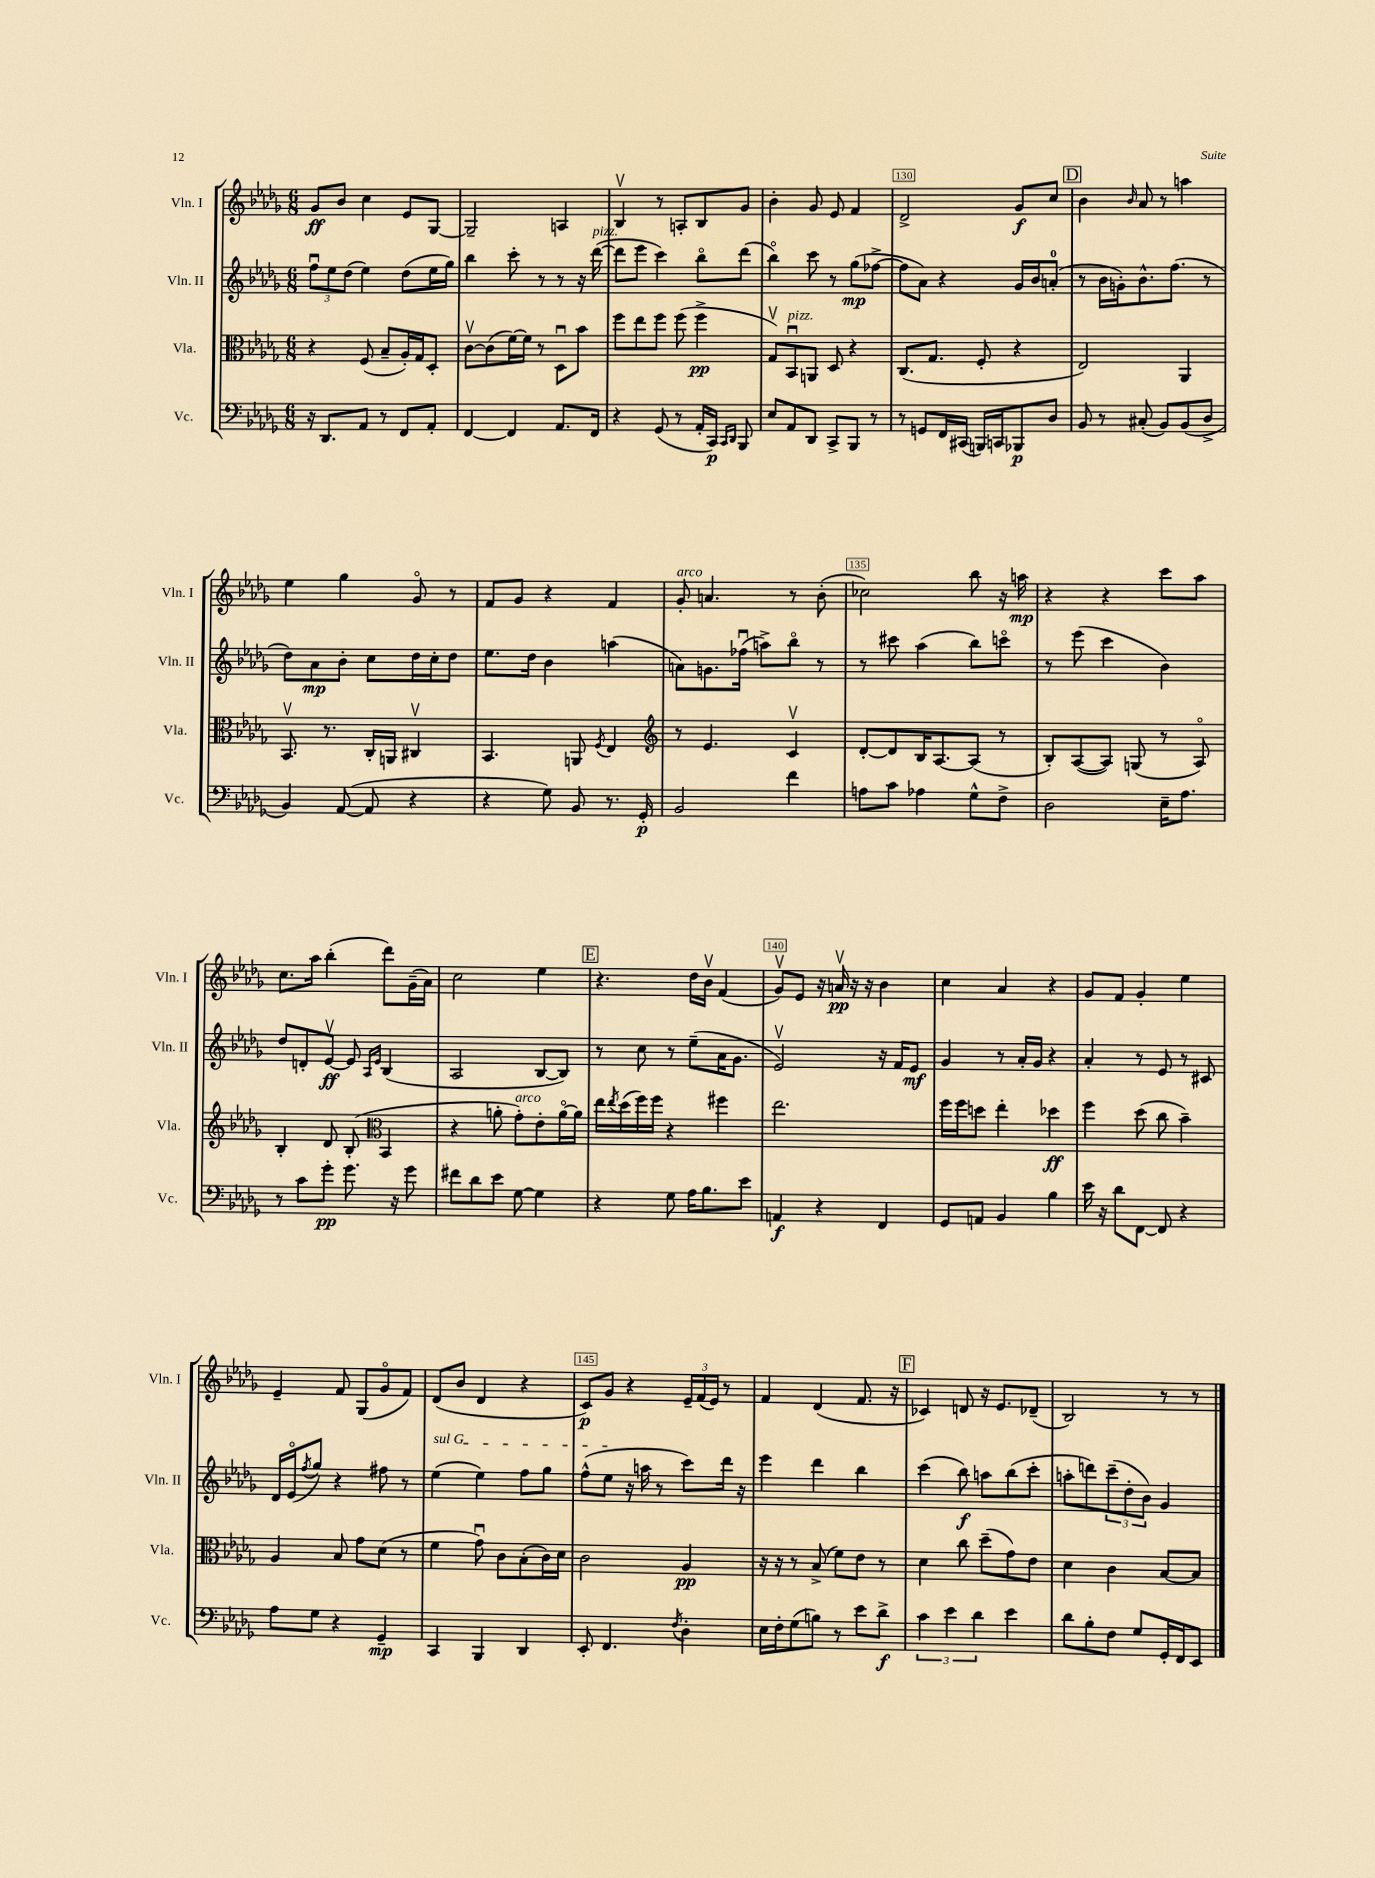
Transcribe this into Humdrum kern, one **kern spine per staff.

**kern	**dynam	**kern	**dynam	**kern	**dynam	**kern	**dynam
*part4	*part4	*part3	*part3	*part2	*part2	*part1	*part1
*staff4	*staff4	*staff3	*staff3	*staff2	*staff2	*staff1	*staff1
*I"Vc.	*	*I"Vla.	*	*I"Vln. II	*	*I"Vln. I	*
*I'Vc.	*	*I'Vla.	*	*I'Vln. II	*	*I'Vln. I	*
*clefF4	*	*clefC3	*	*clefG2	*	*clefG2	*
*k[b-e-a-d-g-]	*	*k[b-e-a-d-g-]	*	*k[b-e-a-d-g-]	*	*k[b-e-a-d-g-]	*
*M6/8	*	*M6/8	*	*M6/8	*	*M6/8	*
=126	=126	=126	=126	=126	=126	=126	=126
16r	.	4r	.	12ffu\L	.	8g-/L	ff
8.DD-/L	.	.	.	.	.	.	.
.	.	.	.	12ee-\	.	.	.
.	.	.	.	.	.	8b-/J	.
.	.	.	.	(12dd-\J	.	.	.
8AA-/J	.	(8F/	.	4ee-\)	.	4cc\	.
8r	.	8B-~/L	.	.	.	.	.
8FF/L	.	16A-'/L)	.	(8dd-\L	.	8e-/L	.
.	.	16G-/J	.	.	.	.	.
8AA-'/J	.	8D-'/J	.	16ee-\L	.	[8G-/J	.
.	.	.	.	16gg-\JJ)	.	.	.
=127	=127	=127	=127	=127	=127	=127	=127
[4FF/	.	[8cv\L	.	4bb-\	.	2G-~/]	.
.	.	(8c\]	.	.	.	.	.
4FF/]	.	[16f\L)	.	8ccc'\	.	.	.
.	.	16f\JJ]	.	.	.	.	.
.	.	8r	.	8r	.	.	.
8.AA-/L	.	8D-u\L	.	8r	.	4An/	.
.	.	8b-\J	.	16r	.	.	.
!	!	!	!	!LO:TX:a:i:t=pizz.	!	!	!
16FF/Jk	.	.	.	([16ddd-\	.	.	.
=128	=128	=128	=128	=128	=128	=128	=128
4r	.	8ff\L	.	8ddd-\L]	.	4B-v/	.
.	.	8ee-\	.	8eee-\J	.	.	.
(8GG-/	.	8ff\J	.	4ccc\)	.	8r	.
8r	.	(8ff\	.	.	.	8An'/L	.
16AA-'/LL	.	4ff^\	pp	8bb-\L	.	8B-/	.
16CC/JJ)	p	.	.	.	.	.	.
16qqCC/LL	.	.	.	.	.	.	.
16qqDD-/JJ	.	.	.	.	.	.	.
8BBB-/	.	.	.	(8ddd-\J	.	8g-/J	.
=129	=129	=129	=129	=129	=129	=129	=129
8E-/L	.	8G-v/L)	.	4bb-\)	.	4b-'\	.
!	!	!LO:TX:a:i:t=pizz.	!	!	!	!	!
8AA-/	.	8BB-u/	.	.	.	.	.
8DD-/J	.	8AAn/J	.	8ccc\	.	8g-/	.
8CC^/L	.	8D-/	.	8r	.	8e-/	.
8BBB-/J	.	4r	.	(8gg-\L	mp	4f/	.
8r	.	.	.	[8ff-X^\J	.	.	.
=130	=130	=130	=130	=130	=130	=130	=130
8r	.	(8.C/L	.	8ff-\L]	.	2d-^/	.
8GGn/L	.	.	.	8a-\J)	.	.	.
.	.	8.G-/J	.	.	.	.	.
16FF/L	.	.	.	4r	.	.	.
(16CC#X/JJ	.	.	.	.	.	.	.
16BBBn/LL)	.	8F'/	.	.	.	.	.
16CCn/J	.	.	.	.	.	.	.
8BBB-X/	p	4r	.	16g-/LL	.	8g-/L	f
.	.	.	.	16b-/J	.	.	.
8D-/J	.	.	.	(8an'/J	.	8cc/J	.
!!LO:REH:place=s1:t=D
=131	=131	=131	=131	=131	=131	=131	=131
8BB-/	.	2E-/)	.	8r	.	4b-\	.
8r	.	.	.	16b-\LL	.	.	.
.	.	.	.	16gn'\J)	.	.	.
.	.	.	.	.	.	16qqb-/	.
(8C#X'/	.	.	.	8.b-^^\	.	8a-/	.
8BB-/L)	.	.	.	.	.	8r	.
.	.	.	.	(8.ff\J	.	.	.
(8BB-/	.	4AA-/	.	.	.	4aan\	.
8D-^/J	.	.	.	8r	.	.	.
!!LO:LB:g=z
=132	=132	=132	=132	=132	=132	=132	=132
4BB-/)	.	8.BB-v/	.	8dd-\L)	.	4ee-\	.
.	.	.	.	8a-\	mp	.	.
.	.	8.r	.	.	.	.	.
([8AA-/	.	.	.	8b-'\J	.	4gg-\	.
8AA-/]	.	16C'/LL	.	8cc\L	.	.	.
.	.	16AAn/JJ	.	.	.	.	.
4r	.	4C#Xv/	.	16dd-\L	.	8g-/	.
.	.	.	.	16cc'\J	.	.	.
.	.	.	.	8dd-\J	.	8r	.
=133	=133	=133	=133	=133	=133	=133	=133
4r	.	4.BB-/	.	8.ee-\L	.	8f/L	.
.	.	.	.	.	.	8g-/J	.
.	.	.	.	16dd-\Jk	.	.	.
8G-\)	.	.	.	4b-\	.	4r	.
8BB-/	.	8AAn/	.	.	.	.	.
.	.	8qF/	.	.	.	.	.
8.r	.	4E-/	.	(4aan\	.	4f/	.
16GG-'/	p	.	.	.	.	.	.
=134	=134	=134	=134	=134	=134	=134	=134
*	*	*clefG2	*	*	*	*	*
!	!	!	!	!	!	!LO:TX:a:i:t=arco	!
2BB-/	.	8r	.	8an\L)	.	8g-'/	.
.	.	4.e-/	.	8.gn\	.	4.an/	.
.	.	.	.	(16ff-Xu\Jk	.	.	.
.	.	.	.	8aan^\L)	.	.	.
4f\	.	4cv/	.	8bb-\J	.	8r	.
.	.	.	.	8r	.	(8b-'\	.
=135	=135	=135	=135	=135	=135	=135	=135
8An\L	.	[8d-'/L	.	8r	.	2cc-X\)	.
8c\J	.	8d-/]	.	8ccc#X\	.	.	.
4A-X\	.	16B-/K	.	(4aa-\	.	.	.
.	.	[8.A-/	.	.	.	.	.
8G-^^\L	.	(8A-/J]	.	8bb-\L)	.	8bb-\	.
8F^\J	.	8r	.	8cccn\J	.	16r	.
.	.	.	.	.	.	16aan\	mp
=136	=136	=136	=136	=136	=136	=136	=136
2D-\	.	8B-'/L)	.	8r	.	4r	.
.	.	([8A-/	.	(8eee-\	.	.	.
.	.	8A-/J])	.	4ccc\	.	4r	.
.	.	(8Gn/	.	.	.	.	.
16E-~\KL	.	8r	.	4b-\)	.	8ccc\L	.
8.A-\J	.	.	.	.	.	.	.
.	.	8A-/)	.	.	.	8aa-\J	.
!!LO:LB:g=z
=137	=137	=137	=137	=137	=137	=137	=137
8r	.	4B-'/	.	8dd-/L	.	8.cc\L	.
8c\L	.	.	.	8dn'/	.	.	.
.	.	.	.	.	.	16aa-\Jk	.
8g-'\J	pp	8d-/	.	[8e-v/J	ff	(4bb-'\	.
8.g-\	.	(8B-'/	.	8e-/]	.	.	.
*	*	*clefC3	*	*	*	*	*
.	.	.	.	16qqA-/LL	.	.	.
.	.	.	.	16qqe-/JJ	.	.	.
.	.	4BB-/	.	(4B-/	.	8ddd-\L)	.
16r	.	.	.	.	.	.	.
8g-\	.	.	.	.	.	(16g-~\L	.
.	.	.	.	.	.	16a-\JJ)	.
=138	=138	=138	=138	=138	=138	=138	=138
8f#X\L	.	4r	.	2A-/	.	2cc\	.
8d-\	.	.	.	.	.	.	.
8e-\J	.	8an'\	.	.	.	.	.
!	!	!LO:TX:a:i:t=arco	!	!	!	!	!
[8G-\	.	8g-'\L)	.	.	.	.	.
4G-\]	.	8e-'\	.	[8B-/L	.	4ee-\	.
.	.	[16a\L	.	8B-/J])	.	.	.
.	.	16a\JJ]	.	.	.	.	.
!!LO:REH:place=s1:t=E
=139	=139	=139	=139	=139	=139	=139	=139
4r	.	16ee-\LL	.	8r	.	4.r	.
.	.	8qee-/	.	.	.	.	.
.	.	(16dd-\	.	.	.	.	.
.	.	16ff\)	.	8cc\	.	.	.
.	.	16ff\JJ	.	.	.	.	.
8G-\	.	4r	.	8r	.	.	.
16A-\KL	.	.	.	(8ee-~\L	.	16dd-\LL	.
8.B-\	.	.	.	.	.	16b-v\JJ	.
.	.	4ff#X\	.	16a-\K	.	(4f/	.
.	.	.	.	8.g-\J	.	.	.
8e-\J	.	.	.	.	.	.	.
=140	=140	=140	=140	=140	=140	=140	=140
4AAn/	f	2.ee-\	.	2e-v/)	.	8g-v/L)	.
.	.	.	.	.	.	8e-/J	.
4r	.	.	.	.	.	16r	.
.	.	.	.	.	.	16anv/	pp
.	.	.	.	.	.	16r	.
.	.	.	.	.	.	16r	.
4FF/	.	.	.	16r	.	4b-\	.
.	.	.	.	16f/KL	.	.	.
.	.	.	.	8e-/J	mf	.	.
=141	=141	=141	=141	=141	=141	=141	=141
8GG-/L	.	16ff\LL	.	4g-/	.	4cc\	.
.	.	16ff\J	.	.	.	.	.
8AAn/J	.	8ddn\J	.	.	.	.	.
4BB-/	.	4ee-'\	.	8r	.	4a-/	.
.	.	.	.	16a-'/LL	.	.	.
.	.	.	.	16g-/JJ	.	.	.
4B-\	.	4dd-X\	ff	4r	.	4r	.
=142	=142	=142	=142	=142	=142	=142	=142
16e-\	.	4ff\	.	4a-'/	.	8g-/L	.
16r	.	.	.	.	.	.	.
8d-\L	.	.	.	.	.	8f/J	.
[8FF\J	.	(8dd-\	.	8r	.	4g-'/	.
8FF/]	.	8cc\	.	8e-/	.	.	.
4r	.	4b-~\)	.	8r	.	4ee-\	.
.	.	.	.	8c#X/	.	.	.
!!LO:LB:g=z
=143	=143	=143	=143	=143	=143	=143	=143
8A-\L	.	4A-/	.	16d-/LL	.	4e-~/	.
.	.	.	.	(16e-/J	.	.	.
.	.	.	.	8qff/	.	.	.
8G-\J	.	.	.	8gg-/J)	.	.	.
4r	.	8B-/	.	4r	.	8f/	.
.	.	8g-\L	.	.	.	(8G-/L	.
4GG-~/	mp	(8d-\J	.	8ff#X\	.	8g-/	.
.	.	8r	.	8r	.	8f/J)	.
=144	=144	=144	=144	=144	=144	=144	=144
!	!	!	!	!LO:TX:a:i:t=sul G	!	!	!
4CC/	.	4f\	.	(4ee-\	.	(8d-/L	.
.	.	.	.	.	.	8b-/J	.
4BBB-/	.	8g-u\)	.	4ee-\)	.	4d-/	.
.	.	8c\L	.	.	.	.	.
4DD-/	.	(8B-'\	.	8ff\L	.	4r	.
.	.	16c\L)	.	8gg-\J	.	.	.
.	.	16d-\JJ	.	.	.	.	.
=145	=145	=145	=145	=145	=145	=145	=145
8EE-'/	.	2c\	.	(8ff^^\L	.	8c/L)	p
4.FF/	.	.	.	8ee-\J	.	8g-/J	.
.	.	.	.	16r	.	4r	.
.	.	.	.	16aan\	.	.	.
.	.	.	.	8r	.	.	.
8qF/	.	.	.	.	.	.	.
4D-'\	.	4A-/	pp	8ccc\L)	.	24e-~/LL	.
.	.	.	.	.	.	(24f/	.
.	.	.	.	.	.	24e-/JJ)	.
.	.	.	.	16ddd-\Jk	.	8r	.
.	.	.	.	16r	.	.	.
=146	=146	=146	=146	=146	=146	=146	=146
16E-\LL	.	16r	.	4eee-\	.	4f/	.
16F'\J	.	16r	.	.	.	.	.
(8G-\	.	8r	.	.	.	.	.
8Bn\J)	.	(8B-^/	.	4ddd-\	.	(4d-/	.
8r	.	8f\L)	.	.	.	.	.
8e-\L	.	8e-\J	.	4bb-\	.	8.f/	.
8d-^\J	f	8r	.	.	.	.	.
.	.	.	.	.	.	16r	.
!!LO:REH:place=s1:t=F
=147	=147	=147	=147	=147	=147	=147	=147
6c\	.	4d-\	.	(4ccc\	.	4c-X/)	.
6e-\	.	.	.	.	.	.	.
.	.	8cc\	.	8bb-\)	f	8dn/	.
6d-\	.	.	.	.	.	.	.
.	.	(8dd-~\L	.	8aan\L	.	16r	.
.	.	.	.	.	.	8.e-/L	.
4e-\	.	8g-\)	.	(8bb-\	.	.	.
.	.	8e-\J	.	8ccc'\J	.	(8d-X~/J	.
=148	=148	=148	=148	=148	=148	=148	=148
8d-\L	.	4d-\	.	8aan'\L	.	2B-/)	.
8B-'\	.	.	.	8dddn\)	.	.	.
8F\J	.	4c\	.	(12ccc~\	.	.	.
.	.	.	.	12dd-'\	.	.	.
8G-/L	.	.	.	.	.	.	.
.	.	.	.	12b-\J)	.	.	.
16GG-'/L	.	[8B-/L	.	4g-/	.	8r	.
16FF/J	.	.	.	.	.	.	.
8EE-/J	.	8B-/J]	.	.	.	8r	.
==	==	==	==	==	==	==	==
*-	*-	*-	*-	*-	*-	*-	*-
